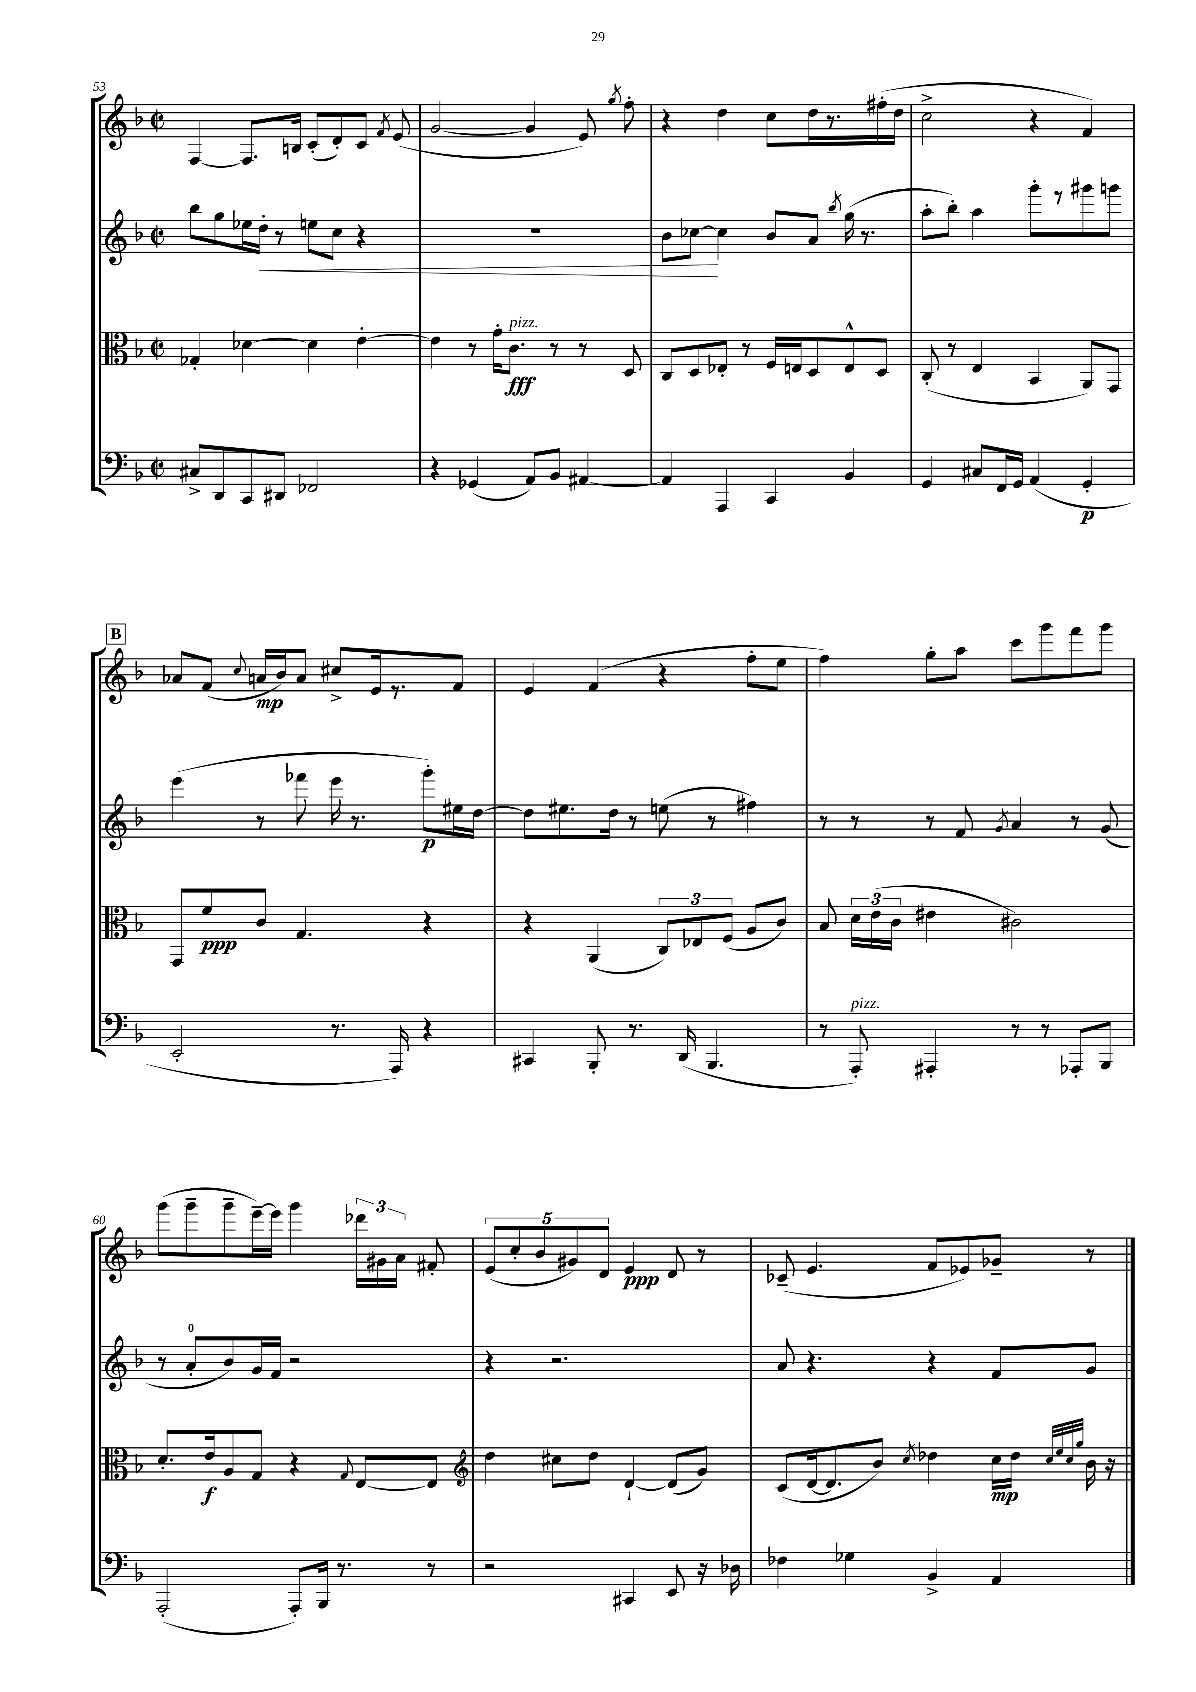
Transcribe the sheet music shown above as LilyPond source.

<<
\new StaffGroup <<
\new Staff = "s0" {
    \clef treble \key f \major \defaultTimeSignature \time 2/2
    \autoBeamOff f4~ f8.[ b16] c'8[-.( d'8-.) c'8] \acciaccatura { f'8 } e'8( |
    g'2~ g'4 e'8) \acciaccatura { g''8 } f''8-. |
    r4 d''4 c''8[ d''16 r8. fis''16-.( d''16] |
    c''2-> r4 f'4) |
    \mark \markup { \box "B" } aes'8[ f'8]( \appoggiatura { c''8 } a'16[\mp bes'16) a'8] cis''8[-> e'16 r8. f'8] |
    e'4 f'4( r4 f''8[-. e''8] |
    f''4) g''8[-. a''8] c'''8[ g'''8 f'''8 g'''8] |
    g'''8[( g'''8-- g'''8-- e'''16~--) e'''16] g'''4 \tuplet 3/2 { des'''16[ gis'16 a'16] } fis'8-. |
    \tuplet 5/4 { e'8[( c''8-. bes'8 gis'8) d'8] } e'4\ppp d'8 r8 |
    ces'8--( e'4. f'8[ ees'8) ges'8]-- r8 \bar "|." |
}
\new Staff = "s1" {
    \clef treble \key f \major \defaultTimeSignature \time 2/2
    \autoBeamOff bes''8[ g''8 ees''16 d''16]-.\< r8 e''8[ c''8] r4 |
    R1 |
    bes'8[ ces''8]~\! ces''4 bes'8[ a'8] \acciaccatura { bes''8 } g''16( r8. |
    a''8[-. bes''8]-.) a''4 g'''8[-. r8 gis'''8 g'''8] |
    \mark \markup { \box "B" } e'''4( r8 fes'''8 e'''16 r8. g'''8[-.\p) eis''16 d''16]~ |
    d''8[ eis''8. d''16] r8 e''8( r8 fis''4) |
    r8 r8 r8 f'8 \acciaccatura { g'8 } a'4 r8 g'8( |
    r8 a'8[-0-. bes'8) g'16 f'16] r2 |
    r4 r2. |
    a'8 r4. r4 f'8[ g'8] \bar "|." |
}
\new Staff = "s2" {
    \clef alto \key f \major \defaultTimeSignature \time 2/2
    \autoBeamOff ges4-. des'4~ des'4 e'4~-. |
    e'4 r8 g'16[-. c'8.]\fff^\markup { \italic "pizz." } r8 r8 d8 |
    c8[ d8 ees8]-. r8 f16[ e16 d8 e8-^ d8] |
    c8-.( r8 e4 bes,4 a,8[) g,8] |
    \mark \markup { \box "B" } g,8[ f'8\ppp c'8] g4. r4 |
    r4 a,4( \tuplet 3/2 { c8[) ees8 f8]( } a8[ c'8]) |
    bes8 \tuplet 3/2 { d'16[ e'16( c'16] } eis'4 cis'2) |
    d'8.[-. e'16\f a8 g8] r4 \appoggiatura { g8 } e8[~ e8] |
    \clef treble d''4 cis''8[ d''8] d'4~-! d'8[( g'8]) |
    c'8[( d'16~ d'8. bes'8]) \acciaccatura { c''8 } des''4 c''16[\mp des''16] \grace { c''32[ e''32 c''32 g''32] } bes'16 r16 \bar "|." |
}
\new Staff = "s3" {
    \clef bass \key f \major \defaultTimeSignature \time 2/2
    \autoBeamOff cis8[-> d,8 c,8 dis,8] fes,2 |
    r4 ges,4( a,8[) bes,8] ais,4~ |
    ais,4 a,,4 c,4 bes,4 |
    g,4 cis8[ f,16 g,16] a,4( g,4-.\p |
    \mark \markup { \box "B" } e,2-. r8. a,,16) r4 |
    cis,4 bes,,8-. r8. d,16( bes,,4. |
    r8 a,,8-.^\markup { \italic "pizz." }) ais,,4-. r8 r8 aes,,8[-. bes,,8] |
    a,,2-.( a,,8[-.) bes,,16] r8. r8 |
    r2 cis,4 e,8 r16 des16 |
    fes4 ges4 bes,4-> a,4 \bar "|." |
}
>>
>>
\layout { \context { \Score currentBarNumber = #53 } }
